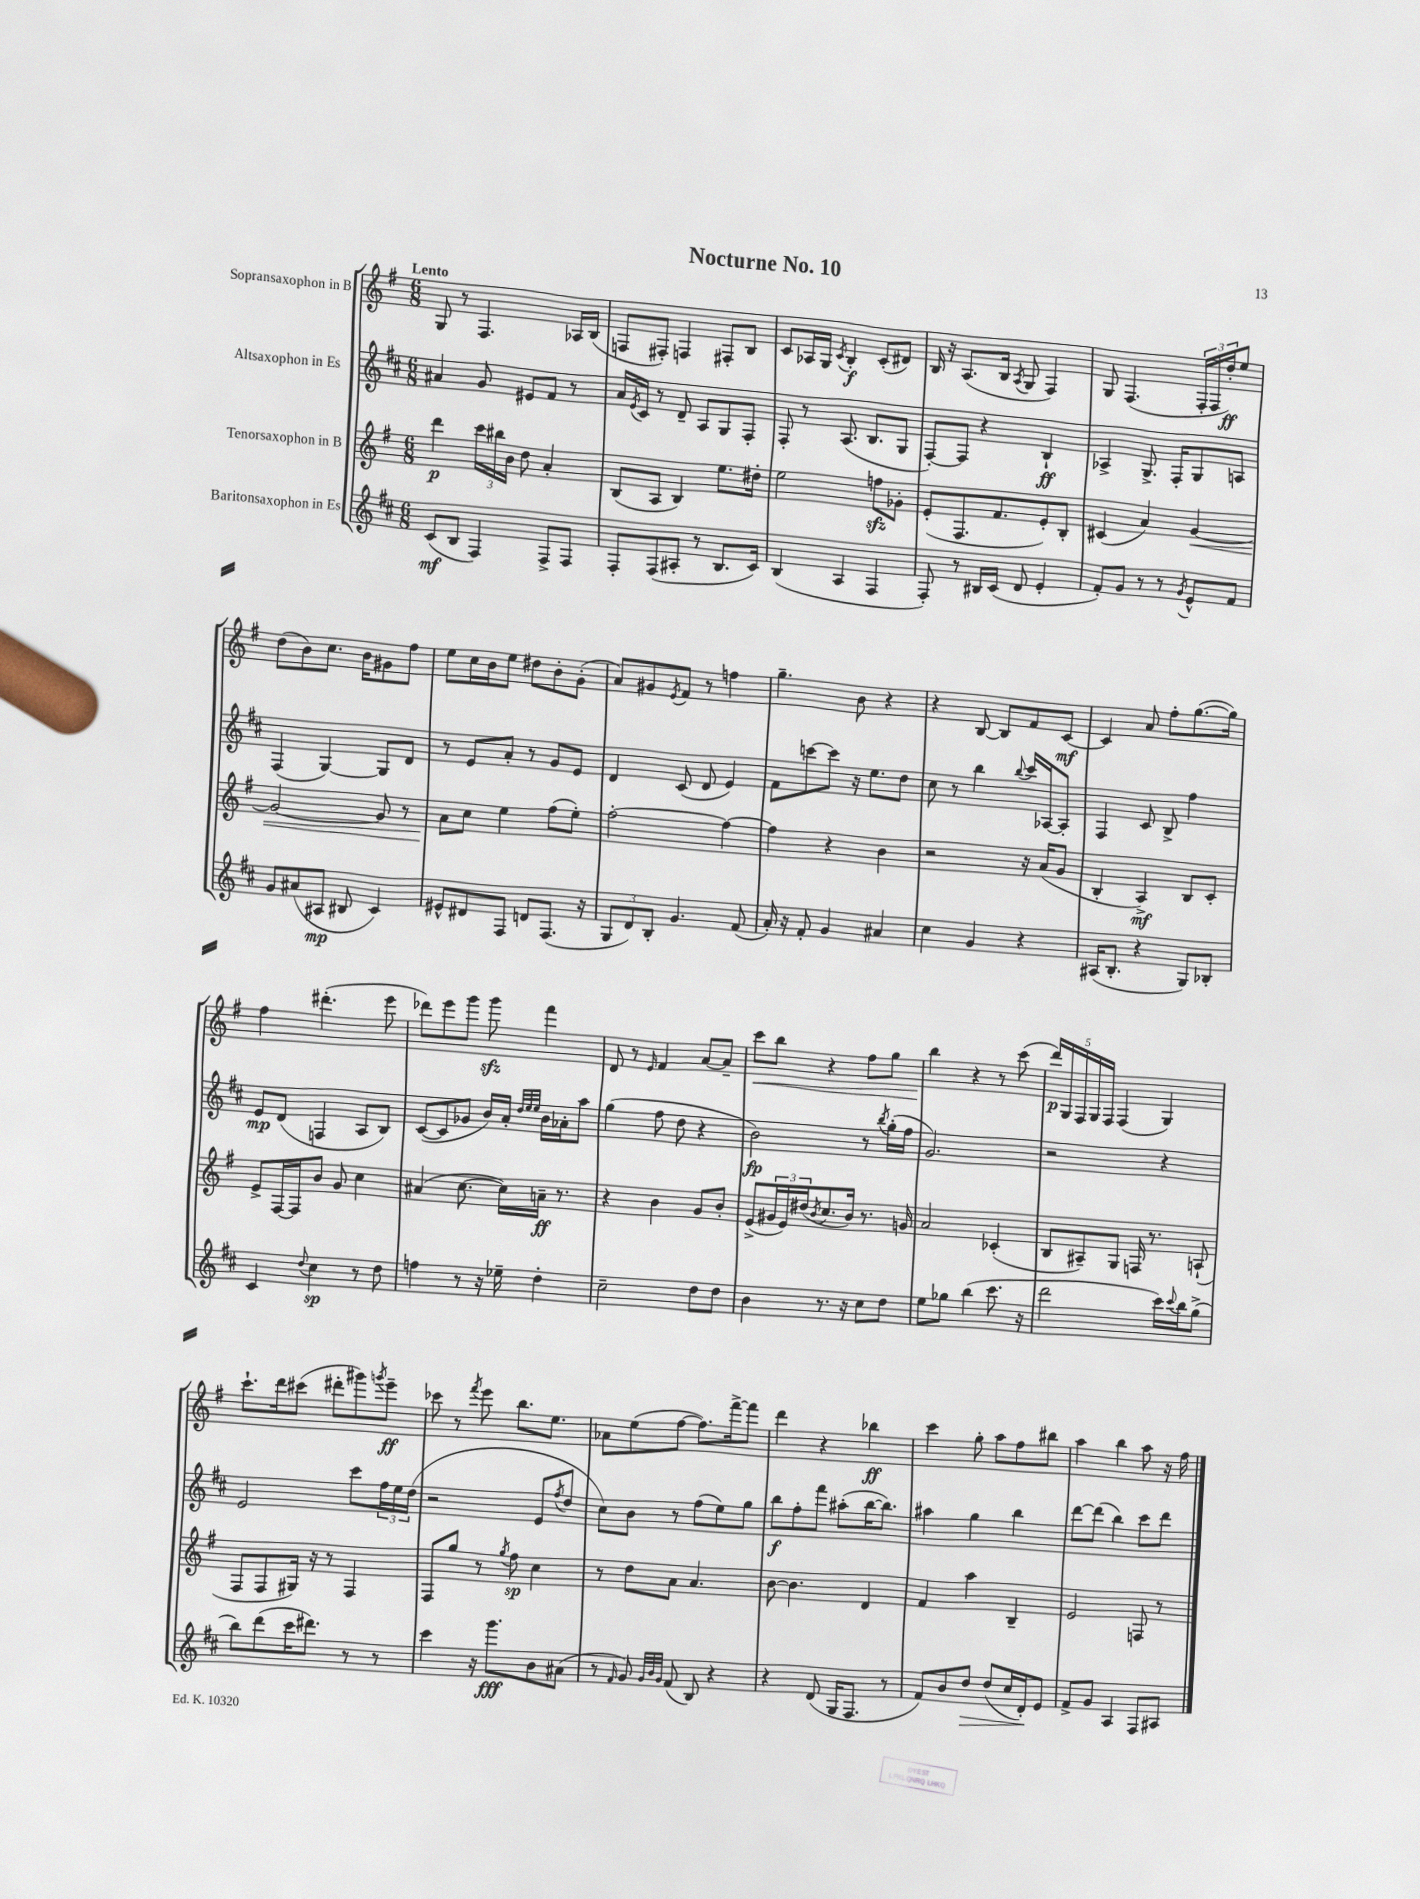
\header { title = "Nocturne No. 10" }
<<
\new StaffGroup <<
\new Staff = "s0" \with { instrumentName = "Sopransaxophon in B" } {
    \clef treble \key g \major \numericTimeSignature \time 6/8 \tempo "Lento"
    g8 r8 fis4. aes16 b16( |
    f8 fis8-.) f4 fis8-. b8 |
    c'8 aes16 g16 \acciaccatura { c'8 } b4-.\f c'8-.( dis'8) |
    b16 r16 a8.( b16 \acciaccatura { a8 } g8 fis4) |
    g8 fis4.( \tuplet 3/2 { fis16-. fis16 d''16-.\ff) } e''8 |
    d''8( b'8) c''8. b'16 gis'8 fis''8 |
    e''8 c''16 b'16 e''8 dis''8 b'8-. g'8-.( |
    a'8) gis'8 \acciaccatura { e'8 } fis'8 r8 f''4 |
    g''4.-- b'8 r4 |
    r4 b8~ b8 fis'8 c'8~\mf |
    c'4 a'8 fis''8-. g''8.~( g''16) |
    fis''4 dis'''4.-.( e'''8 |
    des'''8) e'''8 g'''8 g'''8\sfz fis'''4 |
    d'8 r8 \grace { e'16 } fis'4 a'8~ a'8-- |
    c'''8\< b''8 r4 fis''8 g''8 |
    b''4\! r4 r8 c'''8( |
    \tuplet 5/4 { d'''16\p) g16 fis16 g16 fis16 } fis4( g4) |
    c'''8.-! d'''16 cis'''8( dis'''8-. gis'''8) \acciaccatura { g'''8 } e'''8--\ff |
    ces'''8 r8 \acciaccatura { fis'''8 } e'''8 b''8. e''8. |
    aes'8 e''8( fis''8~ fis''8.) fis'''16~-> fis'''8 |
    d'''4 r4 bes''4\ff |
    c'''4 g''8-. a''8 fis''8 bis''8 |
    a''4 b''4 a''8 r16 fis''16 \bar "|." |
}
\new Staff = "s1" \with { instrumentName = "Altsaxophon in Es" } {
    \clef treble \key d \major \numericTimeSignature \time 6/8
    ais'4 g'8 eis'8 fis'8 r8 |
    a'16 \acciaccatura { e'8 } cis'16 r8 d'8-- a8 g8 fis8-. |
    fis8-. r8 a8.( b8. g8 |
    fis8~-.) fis8 r4 b4-!\ff |
    aes4-> g8.-> fis16-. g8 a8 |
    fis4( g4~) g8 d'8 |
    r8 e'8 a'8-. r8 g'8 e'8 |
    d'4 cis'8( d'8 e'4) |
    fis'8 c'''8~ c'''8 r16 e''8. d''8 |
    cis''8 r8 b''4 \appoggiatura { b''8 } cis'''16 aes16~ aes8-. |
    fis4 cis'8 b8-> fis''4 |
    e'8\mp d'8( f4 a8 b8) |
    cis'8~( cis'8 ges'8 b'16) a'16-. \grace { d''32 e''32 e''32 } b'16 aes'16-. a''8 |
    g''4( fis''8 d''8 r4 |
    b'2\fp) r8 \acciaccatura { b''8 } g''16-.( fis''16 |
    g'2.) |
    r2 r4 |
    e'2 cis'''8 \tuplet 3/2 { fis''16 e''16 d''16( } |
    r2 e'8 \acciaccatura { fis''8 } d''8 |
    cis''8) b'8 r8 fis''8( e''8) g''8 |
    b''8\f fis''8-. fis'''8 ais''8-.( b''16~ b''8.) |
    ais''4 g''4 b''4 |
    d'''8~ d'''8( b''4) cis'''8 d'''8 \bar "|." |
}
\new Staff = "s2" \with { instrumentName = "Tenorsaxophon in B" } {
    \clef treble \key g \major \numericTimeSignature \time 6/8
    d'''4\p \tuplet 3/2 { c'''16 bis''16 b'16 } d''8 a'4-. |
    b8( a8 b4) e''8. dis''16-. |
    e''2 f''8\sfz ges'8-. |
    e'8-.( fis8. fis'8. e'8-.) b8-. |
    cis'4( a'4) g'4~\< |
    g'2~ g'8 r8 |
    a'8\! c''8 e''4 fis''8( e''8-.) |
    fis''2~-. fis''4~ |
    fis''4 r4 b'4 |
    r2 r16 a'16( g'8 |
    b4-. a4->\mf) b8 c'8-. |
    e'8-> fis16~ fis16 b'8 g'8 c''4 |
    ais'4( c''8.~ c''16) a'16--\ff r8. |
    r4 b'4 g'8 b'8-. |
    e'8->( \tuplet 3/2 { gis'16 e'16) dis''16( } \acciaccatura { b'8 } c''8. b'16) r8. g'16 |
    a'2 ces'4-.( |
    b8 ais8--) g8 f16 r8. a8-!( |
    fis8 fis8 gis16) r16 r8 fis4 |
    fis8 g''8 r8 \acciaccatura { g''8 } fis''8\sp c''4 |
    r8 d''8 a'8 a'4. |
    b'8~ b'4. d'4 |
    fis'4 a''4 b4-- |
    e'2 f8 r8 \bar "|." |
}
\new Staff = "s3" \with { instrumentName = "Baritonsaxophon in Es" } {
    \clef treble \key d \major \numericTimeSignature \time 6/8
    cis'8\mf( b8 fis4) fis8-> fis8 |
    fis8-. fis8( ais8-. r8 b8. cis'16) |
    b4( a4 fis4 |
    fis8-.) r8 bis16 cis'16( d'8 e'4-. |
    fis'8-.) g'8 r8 r8 \acciaccatura { g'8 } e'8-^ fis'8 |
    g'8 ais'8( ais8\mp bis8 cis'4) |
    eis'8-^ dis'8 fis8 d'8 fis8.( r16 |
    \tuplet 3/2 { g8 d'8) b8-. } g'4. fis'8( |
    a'16-.) r16 fis'8-. g'4 ais'4 |
    cis''4 g'4 r4 |
    ais16( b8.-. r4 g8) bes8-. |
    cis'4 \appoggiatura { d''8 } cis''4\sp r8 d''8 |
    f''4 r8 r16 ees''16-- d''4-. |
    cis''2-- d''8 d''8 |
    b'4 r8. r16 cis''8 d''8 |
    e''8 ges''8 b''4( cis'''8. r16 |
    d'''2 cis'''16) \appoggiatura { cis'''8 } b''16 g''8->( |
    b''8) d'''8( cis'''16 dis'''8.) r8 r8 |
    cis'''4 r16 g'''8.\fff b'8 ais'8( |
    r8 \grace { fis'16 } g'8) \grace { g'32 b'32 g'32 } fis'8( b8) r4 |
    r4 d'8( g16 fis8. r8 |
    fis'8) b'8 d''8\> d''8( cis''16 d'16-.\!) e'8 |
    fis'8-> g'8 a4 fis8 ais8 \bar "|." |
}
>>
>>
\layout { \context { \Score \remove "Bar_number_engraver" } }
